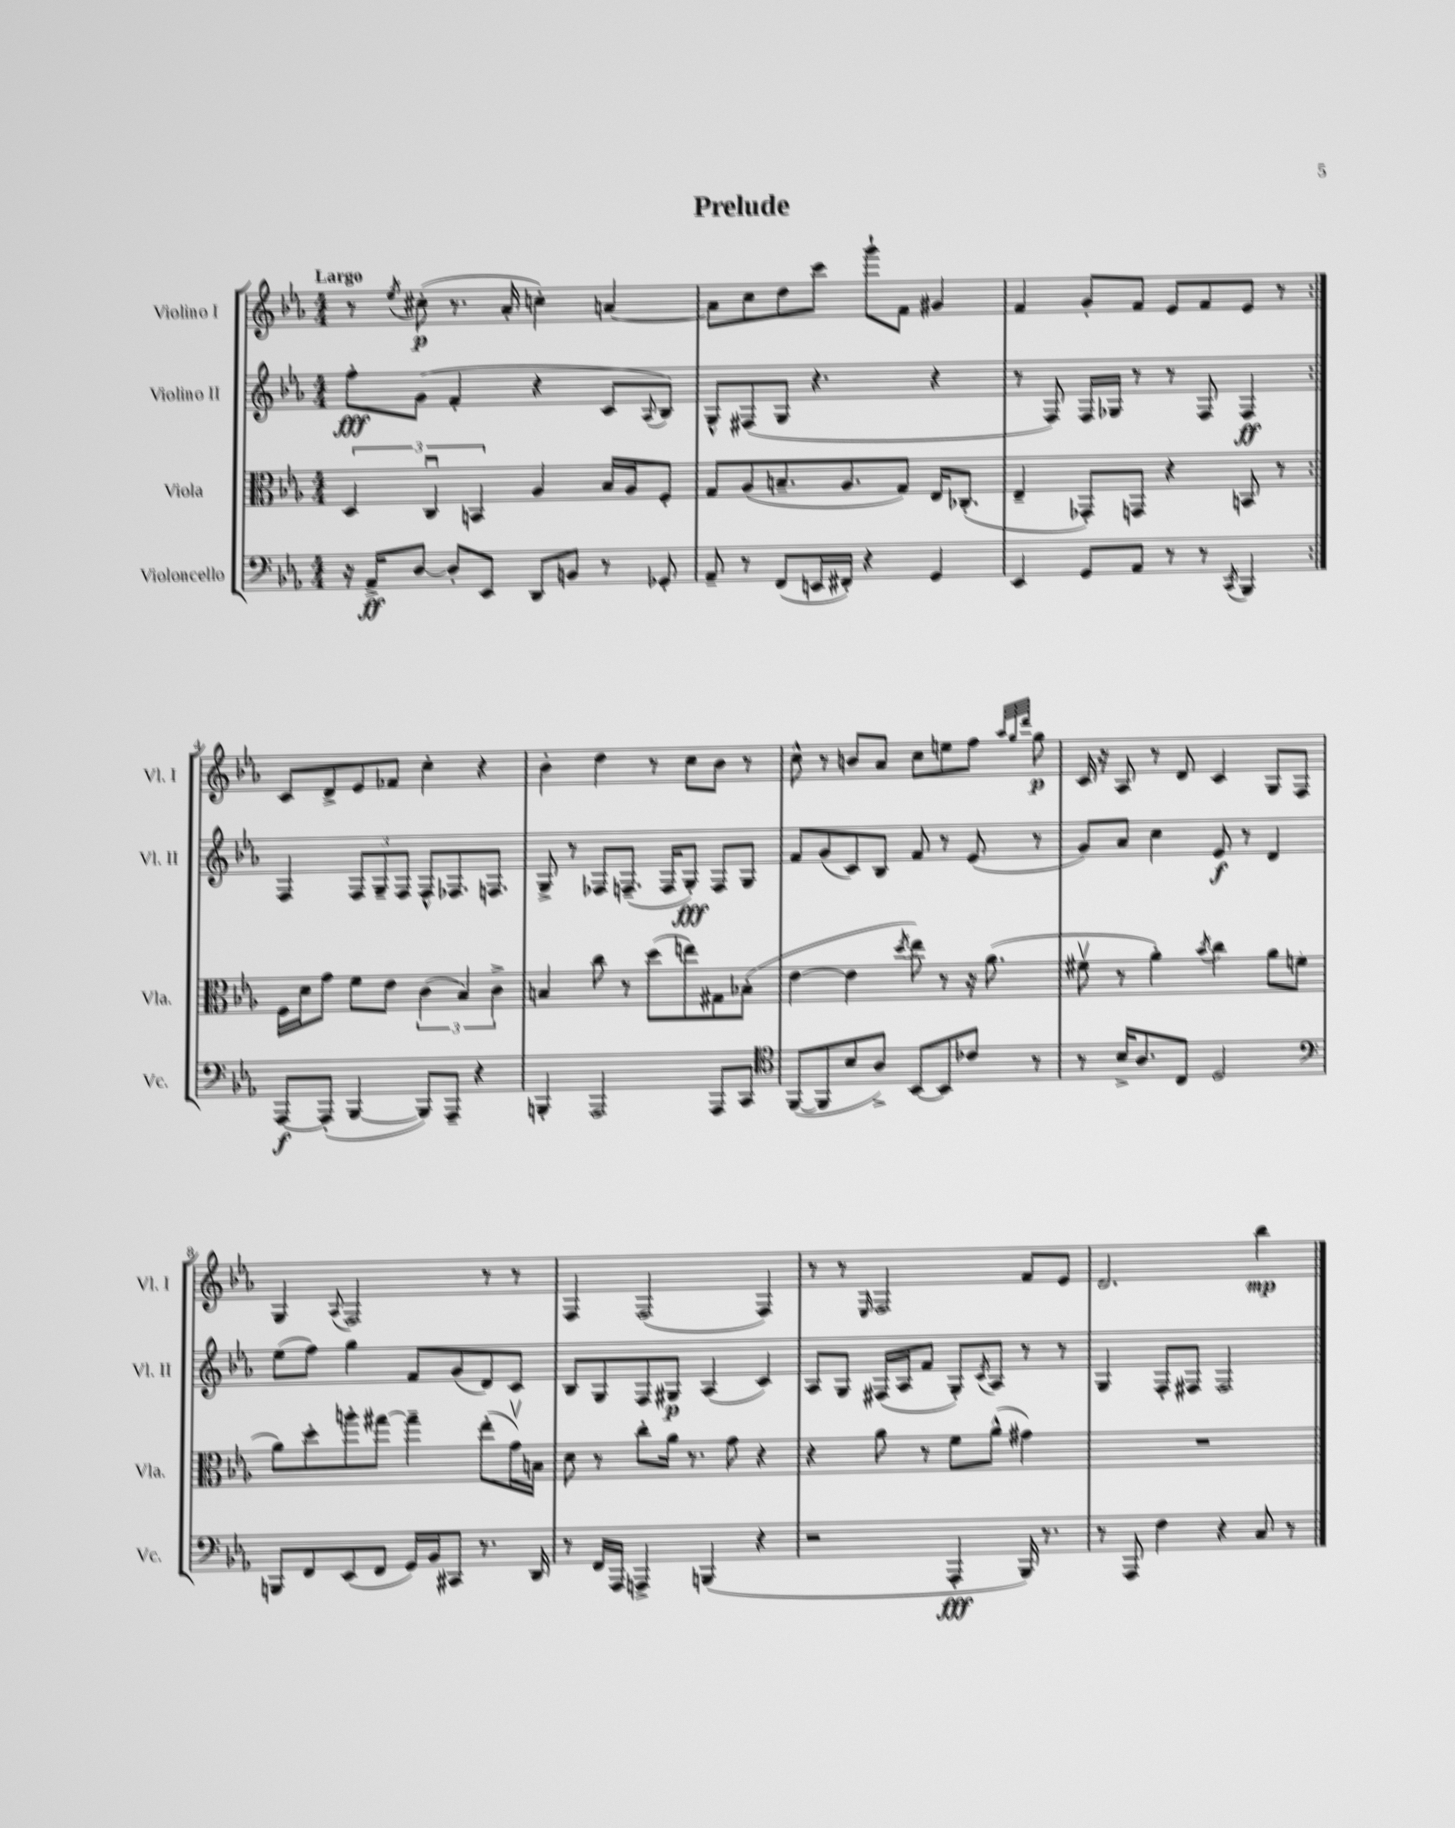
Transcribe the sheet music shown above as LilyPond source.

\header { title = "Prelude" }
<<
\new StaffGroup <<
\new Staff = "s0" \with { instrumentName = "Violino I" shortInstrumentName = "Vl. I" } {
    \clef treble \key ees \major \numericTimeSignature \time 4/4 \tempo "Largo"
    \repeat volta 2 { r8 \acciaccatura { ees''8 } cis''8-.\p( r8. aes'16-. c''4-.) a'4~ |
    a'8 c''8 d''8 c'''8 g'''8-! f'8 gis'4 |
    f'4 g'8-. f'8 ees'8 f'8 ees'8 r8 | }
    c'8 d'8-> ees'8 fes'8 c''4-. r4 |
    bes'4-. d''4 r8 c''8 bes'8 r8 |
    c''8-^ r8 b'8 aes'8 c''8 e''8 f''8 \grace { aes''32 g''32 d'''32 } g''8\p |
    c'16 r16 aes8 r8 d'8 c'4 g8 f8 |
    g4 \appoggiatura { aes8 } f2 r8 r8 |
    f4 f2( f4) |
    r8 r8 \grace { ees16 } f2 f'8 ees'8 |
    d'2. bes''4\mp \bar "|." |
}
\new Staff = "s1" \with { instrumentName = "Violino II" shortInstrumentName = "Vl. II" } {
    \clef treble \key ees \major \numericTimeSignature \time 4/4
    \repeat volta 2 { f''8-.\fff g'8( f'4-. r4 c'8 \appoggiatura { aes8 } bes8) |
    g8-^ fis8( g8 r4. r4 |
    r8 f8) f16 ges16 r8 r8 f8 f4\ff | }
    f4 \tuplet 3/2 { f8 g8-- f8 } f8-^ fes8. f8. |
    g8-> r8 fes8 f8.--( f16 g8-.\fff) f8 g8 |
    f'8 g'8( c'8) bes8 f'8 r8 ees'8( r8 |
    g'8) aes'8 c''4 ees'8\f r8 d'4 |
    ees''8( f''8) g''4 f'8 g'8( d'8) c'8 |
    bes8 g8 f8 gis8\p aes4( c'4) |
    aes8 g8 fis16( aes16 f'8 g8-.) \acciaccatura { c'8 } aes8 r8 r8 |
    g4 f8-. fis8 fis2 \bar "|." |
}
\new Staff = "s2" \with { instrumentName = "Viola" shortInstrumentName = "Vla." } {
    \clef alto \key ees \major \numericTimeSignature \time 4/4
    \repeat volta 2 { \tuplet 3/2 { d4 c4\downbow b,4 } aes4 bes16 aes16 f8-. |
    g8 aes8( b8.-- aes8. g8) ees16 ces8.-.( |
    ees4-- ges,8-.) g,8 r4 b,8 r8 | }
    f16 d'16 g'8 f'8 ees'8 \tuplet 3/2 { c'4( bes4) c'4-> } |
    b4 c''8 r8 d''8( e''8) gis8 bes8-.( |
    ees'4~ ees'4 \acciaccatura { d''8 } ees''8) r8 r16 aes'8.( |
    fis'8\upbow r8 aes'4-.) \acciaccatura { bes'8 } c''4 aes'8 f'8( |
    aes'8) d''8-. a''8-. gis''8~ gis''4-- ees''8-.( g'16\upbow) b16 |
    d'8 r8 c''8-. aes'16 r8. g'8 r4 |
    r4 aes'8 r8 f'8 aes'8-^( gis'4) |
    R1 \bar "|." |
}
\new Staff = "s3" \with { instrumentName = "Violoncello" shortInstrumentName = "Vc." } {
    \clef bass \key ees \major \numericTimeSignature \time 4/4
    \repeat volta 2 { r16 aes,16->\ff d8~ d8-. ees,8 d,8 b,8 r8 ges,8-. |
    aes,8-- r8 f,8( e,16 fis,16-.) r4 g,4 |
    ees,4 g,8 aes,8 r8 r8 \acciaccatura { c,8 } bes,,4 | }
    aes,,8~\f aes,,8-.( bes,,4~ bes,,8) aes,,8-- r4 |
    b,,4-. aes,,2 aes,,8 c,8 |
    \clef tenor f,8~( f,8 bes8 aes8->) bes,8~ bes,8 ces'8 r8 |
    r8 bes16-> aes8. c8 d2 |
    \clef bass b,,8 f,8 ees,8( f,8 g,16) bes,16 cis,8 r8. d,16 |
    r8 f,16 aes,,16 a,,4-> b,,4( r4 |
    r2 aes,,4-.\fff bes,,16) r8. |
    r8 aes,,8 f4 r4 c8 r8 \bar "|." |
}
>>
>>
